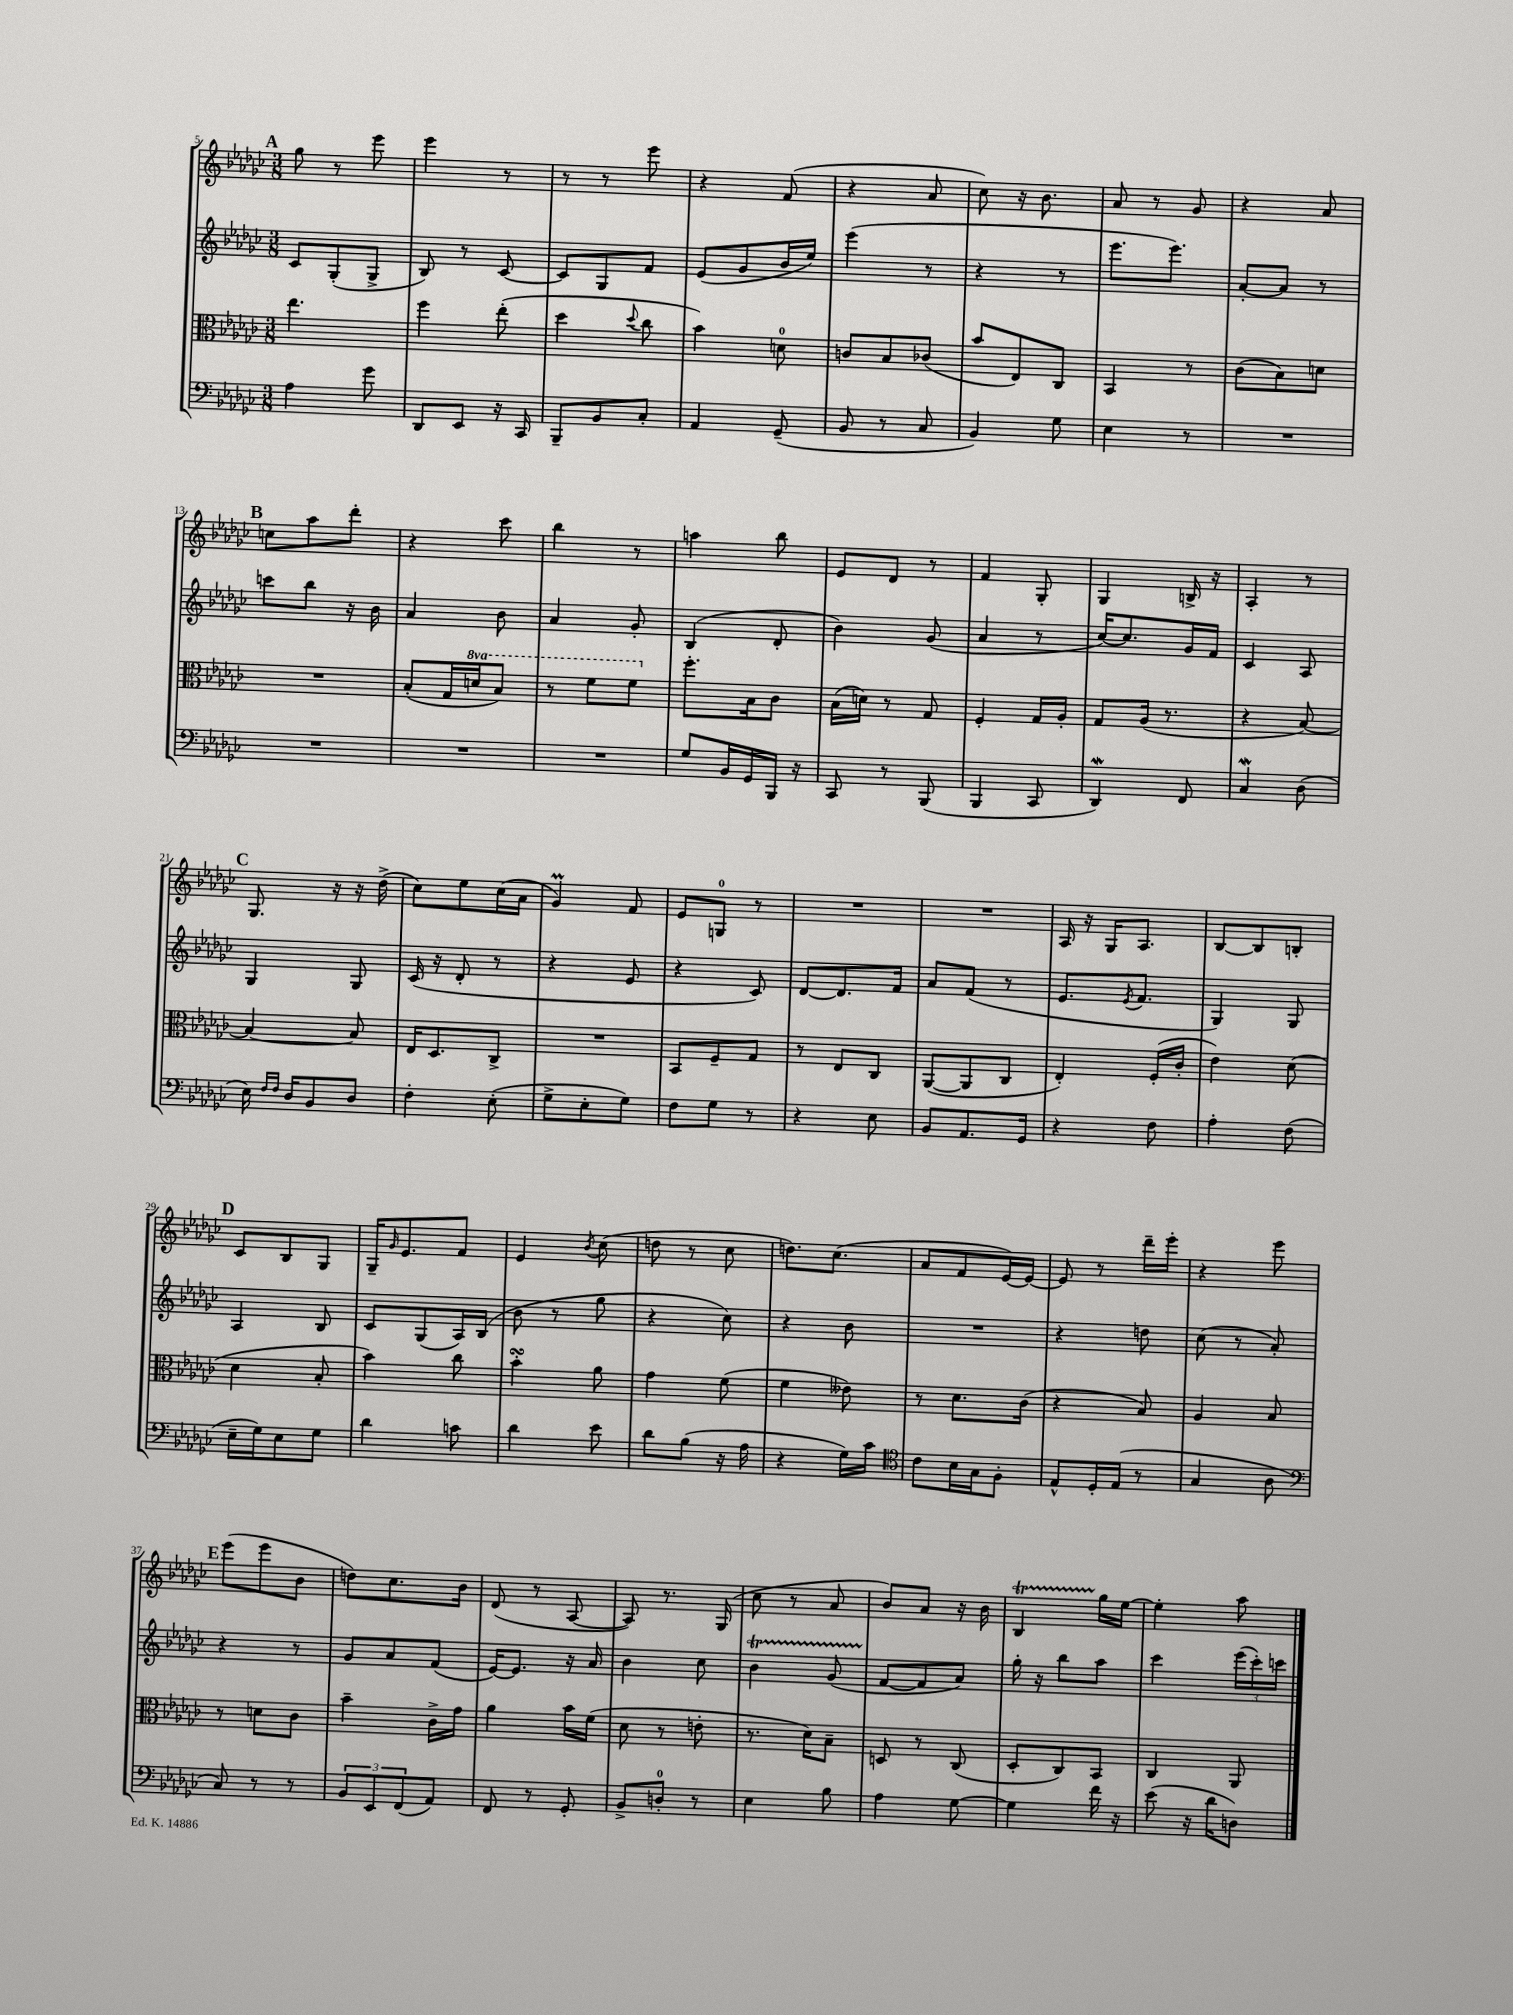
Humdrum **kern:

**kern	**kern	**kern	**kern
*staff4	*staff3	*staff2	*staff1
*clefF4	*clefC3	*clefG2	*clefG2
*k[b-e-a-d-g-c-]	*k[b-e-a-d-g-c-]	*k[b-e-a-d-g-c-]	*k[b-e-a-d-g-c-]
*M3/8	*M3/8	*M3/8	*M3/8
4A-	4.ee-	8c-	8gg-
.	.	(8G-'	8r
8g-	.	8G-^	8eee-
=	=	=	=
8DD-	4ff	8B-)	4eee-
8EE-	.	8r	.
16r	(8ee-'	[8c-	8r
16CC-	.	.	.
=	=	=	=
8BBB-~	4dd-	8c-]	8r
8BB-	.	8G-	8r
.	8qqdd-	.	.
8C-'	8cc-	8f	8eee-
=	=	=	=
4AA-	4b-)	(8e-	4r
.	.	8g-	.
(8GG-~	8d	16b-	(8f
.	.	16ee-)	.
=	=	=	=
8BB-	8c	(4eee-	4r
8r	8B-	.	.
8C-	(8c-	8r	8a-
=	=	=	=
4BB-)	8b-	4r	8cc-)
.	8E-)	.	16r
.	.	.	8.b-
8G-	8C-	8r	.
=	=	=	=
4E-	4BB-	8.eee-	8a-
.	.	.	8r
.	.	8.eee-)	.
8r	8r	.	8g-
=	=	=	=
4.r	(8c-	[8a-'	4r
.	8B-)	8a-]	.
.	8d	8r	8a-
=	=	=	=
4.r	4.r	8ccc	8cc
.	.	8bb-	8aa-
.	.	16r	8ddd-'
.	.	16b-	.
=	=	=	=
4.r	(8B-'	4a-	4r
.	16G-	.	.
.	16dd	.	.
.	8b-)	8b-	8ccc-
=	=	=	=
4.r	8r	4a-	4bb-
.	8ff	.	.
.	8ff	8g-'	8r
=	=	=	=
8G-	8.ff'	(4B-	4aa
16BB-	.	.	.
16GG-	16B-	.	.
16BBB-	8c-	8d-'	8bb-
16r	.	.	.
=	=	=	=
8CC-	(16B-	4b-)	8e-
.	16d)	.	.
8r	8r	.	8d-
(8BBB-	8G-	(8g-	8r
=	=	=	=
4BBB-	4F'	4a-	4f
8CC-	16G-	8r	8G-'
.	16A-'	.	.
=	=	=	=
4DD-)	8G-	[16cc-)	4G-
.	.	8.cc-]	.
.	(16A-	.	.
.	8.r	.	.
8FF	.	16g-	16B^
.	.	16f	16r
=	=	=	=
4C-	4r	4c-	4A-'
(8D-	[8B-)	8A-	8r
=	=	=	=
16E-)	4B-_	4G-	8.G-
16qqF	.	.	.
16qqF	.	.	.
16D-	.	.	.
8BB-	.	.	.
.	.	.	16r
8D-	8B-]	8G-	16r
.	.	.	(16dd-^
=	=	=	=
4F'	16E-	(16c-	8cc-)
.	8.D-	16r	.
.	.	8d-'	8ee-
(8E-'	8C-^	8r	(16cc-
.	.	.	16a-
=	=	=	=
8G-^	4.r	4r	4g-)
8E-'	.	.	.
8G-)	.	8e-	8f
=	=	=	=
8F	8BB-	4r	8e-
8G-	8F~	.	8G
8r	8G-	8c-)	8r
=	=	=	=
4r	8r	[8d-	4.r
.	8E-	8.d-]	.
8E-	8C-	.	.
.	.	16f	.
=	=	=	=
8BB-	([8AA-	8a-	4.r
8.AA-	8AA-]	(8f	.
.	8C-	8r	.
16GG-	.	.	.
=	=	=	=
4r	4E-')	8.e-	16A-
.	.	.	16r
.	.	.	16G-
.	.	8qe-	.
.	.	8.f	8.A-
8F	(16F'	.	.
.	16c-'	.	.
=	=	=	=
4A-'	4e-)	4G-)	[8B-
.	.	.	8B-]
(8F	(8d-	8G-	8B'
=	=	=	=
16E-~	4d-	4A-	8c-
16G-)	.	.	.
8E-	.	.	8B-
8G-	8B-'	8B-	8G-
=	=	=	=
4d-	4b-)	8c-	16G-~
.	.	.	16qqg-
.	.	.	8.e-
.	.	(8G-	.
8c	8cc-	16A-)	8f
.	.	(16B-	.
=	=	=	=
4d-	4b-'	8b-	4e-
.	.	8r	.
.	.	.	8qb-
8e-	8a-	8gg-	(8cc-
=	=	=	=
8d-	4g-	4r	8dd
(8B-	.	.	8r
16r	(8f	8cc-)	8cc-
16A-	.	.	.
=	=	=	=
4r	4f	4r	8.dd)
.	.	.	(8.cc-
16G-)	8e--)	8b-	.
16c-	.	.	.
=	=	=	=
*clefC4	*	*	*
8c-	8r	4.r	8a-
16B-	8.d-	.	8f
16G-	.	.	.
8F'	.	.	[16e-)
.	(16c-	.	16e-_
=	=	=	=
8E-^^	4r	4r	8e-]
16D-'	.	.	8r
(16E-	.	.	.
8r	8B-)	8dd	16ddd-~
.	.	.	16eee-'
=	=	=	=
4G-	4A-	(8cc-	4r
.	.	8r	.
8A-	8B-	8a-')	8eee-
=	=	=	=
*clefF4	*	*	*
8C-)	8r	4r	(8eee-
8r	8d	.	8eee-
8r	8c-	8r	8b-
=	=	=	=
12BB-	4b-~	8g-	8dd)
12EE-	.	.	.
.	.	8a-	8.cc-
(12FF	.	.	.
8AA-)	16c-^	(8f	.
.	16g-	.	16b-
=	=	=	=
8FF	4a-	[16e-)	(8d-
.	.	8.e-]	.
8r	.	.	8r
8GG-'	16b-	16r	[8A-
.	(16f	16a-	.
=	=	=	=
8BB-^	8d-	4b-	8A-])
8D'	8r	.	8.r
8r	8e'	8cc-	.
.	.	.	(16G-
=	=	=	=
4E-	8.r	4b-	8cc-
.	.	.	8r
.	16d-)	.	.
8B-	8B-~	(8g-	8a-
=	=	=	=
4A-	8D	[8f	8b-)
.	8r	8f]	8a-
[8G-	(8C-	8a-)	16r
.	.	.	16b-
=	=	=	=
4G-]	8D-'	16gg-'	4B-
.	.	16r	.
.	8C-)	8bb-	.
16f	8BB-	8aa-	16gg-
16r	.	.	[16ee-
=	=	=	=
(8e-	4C-	4ccc-	4ee-']
16r	.	.	.
16d-	.	.	.
8D)	8AA-	(24eee-	8aa-
.	.	24ccc-')	.
.	.	24ccc	.
==	==	==	==
*-	*-	*-	*-
